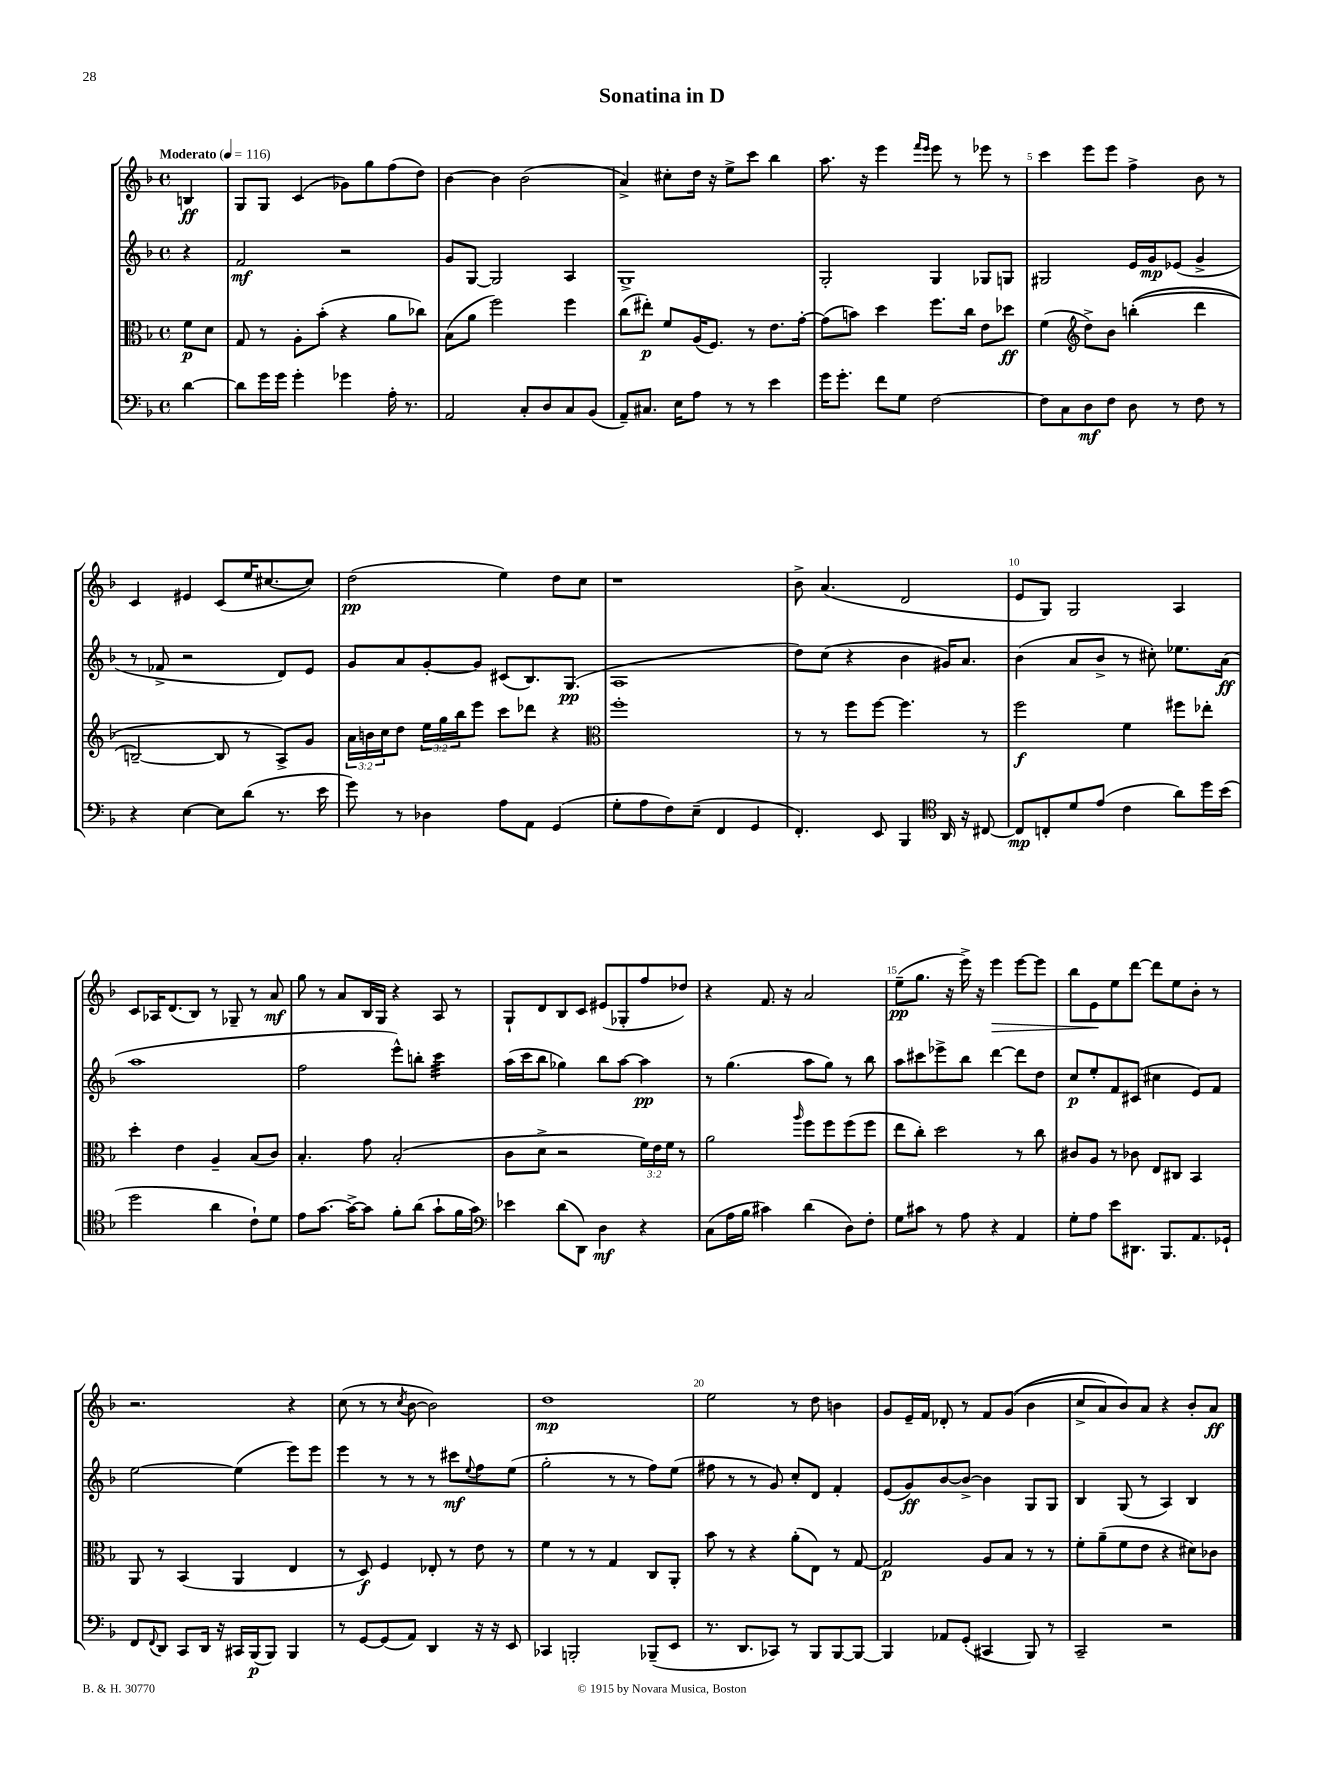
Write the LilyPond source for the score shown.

\header { title = "Sonatina in D" }
<<
\new StaffGroup <<
\new Staff = "s0" {
    \clef treble \key f \major \defaultTimeSignature \time 4/4 \partial 4 \tempo "Moderato" 4 = 116
    b4\ff |
    g8 g8 c'4( ges'8) g''8 f''8( d''8) |
    bes'4~ bes'4 bes'2( |
    a'4->) cis''8-. d''16 r16 e''8-> c'''8 bes''4 |
    a''8. r16 e'''4 \grace { f'''16 e'''16 } e'''8 r8 ees'''8 r8 |
    c'''4 e'''8 e'''8 f''4-> bes'8 r8 |
    c'4 eis'4 c'8( e''16 cis''8.~ cis''8) |
    d''2\pp( e''4) d''8 c''8 |
    r1 |
    bes'8-> a'4.( d'2 |
    e'8 g8) g2 a4 |
    c'8 aes16 d'8.( bes8) r8 ges8-- r8 a'8\mf |
    g''8 r8 a'8 bes16 g16 r4 a8 r8 |
    g8-! d'8 bes8 c'8 eis'8( ges8-. f''8 des''8) |
    r4 f'8. r16 a'2 |
    e''8--\pp( g''8. r16 e'''16->) r16 e'''4\> e'''8~ e'''8 |
    bes''8 e'8\! e''8 d'''8~ d'''8 e''8 bes'8-. r8 |
    r2. r4 |
    c''8( r8 r8 \acciaccatura { c''8 } bes'8~ bes'2) |
    d''1\mp |
    e''2 r8 d''8 b'4 |
    g'8 e'16-- f'16 des'8-. r8 f'8 g'8(\( bes'4 |
    c''8-> a'8) bes'8\) a'8 r4 bes'8-. a'8\ff \bar "|." |
}
\new Staff = "s1" {
    \clef treble \key f \major \defaultTimeSignature \time 4/4 \partial 4
    r4 |
    f'2\mf r2 |
    g'8 g8~ g2 a4 |
    g1-> |
    g2-. g4 ges8 g8 |
    gis2 e'16 g'16\mp ees'8( g'4-> |
    r8 fes'8-> r2 d'8) e'8 |
    g'8 a'8 g'8~-. g'8 cis'8( bes8.) g8.\pp( |
    a1 |
    d''8) c''8( r4 bes'4 gis'16) a'8. |
    bes'4( a'8 bes'8-> r8 cis''8-.) ees''8. a'16\ff( |
    a''1 |
    f''2 e'''8-^) b''8-. c'''4:32 |
    a''16( c'''16 bes''8 ges''4) bes''8 a''8~ a''4\pp |
    r8 g''4.( a''8 g''8) r8 bes''8 |
    a''8 cis'''8 ees'''8-> bes''8 d'''4~ d'''8 d''8 |
    c''8\p e''8-. f'8 cis'8( cis''4 e'8) f'8 |
    e''2~ e''4( e'''8) e'''8 |
    e'''4 r8 r8 r8 cis'''8\mf \appoggiatura { e''8 } f''8 e''8( |
    g''2-. r8 r8 f''8) e''8( |
    fis''8 r8 r8 g'8) c''8-. d'8 f'4-. |
    e'8( g'8\ff) bes'8~ bes'8~-> bes'4 g8 g8 |
    bes4 g8( r8 a4) bes4 \bar "|." |
}
\new Staff = "s2" {
    \clef alto \key f \major \defaultTimeSignature \time 4/4 \override Staff.TupletNumber.text = #tuplet-number::calc-fraction-text \partial 4
    f'8\p d'8 |
    g8 r8 a8-. bes'8-.( r4 a'8 ces''8) |
    bes8( a'8 f''2) f''4 |
    c''8( eis''8-.\p) f'8 a16( f8.) r8 e'8. g'16~-. |
    g'8( b'8) d''4 f''8. c''16 e'8 des''8\ff |
    f'4( \clef treble d''8->) bes'8 b''4-.(\( d'''4 |
    b2~--) b8 r8 a8->\) g'8 |
    \tuplet 3/2 { a'16 b'16 c''16 } d''8 \tuplet 3/2 { e''16 g''16 bes''16 } e'''8 c'''8 des'''8 r4 |
    \clef alto f''1-. |
    r8 r8 f''8 f''8~ f''4. r8 |
    f''2\f f'4 fis''8 ees''8-. |
    d''4-. e'4 a4-- bes8( c'8) |
    bes4.-. g'8 bes2-.( |
    c'8 d'8-> r2 \tuplet 3/2 { f'16) e'16 f'16 } r8 |
    a'2 \grace { a''16 } f''8 f''8 f''8( f''8 |
    e''8 c''8-.) d''2 r8 c''8 |
    cis'8 a8 r8 ces'8 e8 cis8 bes,4 |
    a,8 r8 bes,4( a,4 e4 |
    r8 d8\f) f4 ees8-. r8 e'8 r8 |
    f'4 r8 r8 g4 c8 a,8-. |
    bes'8 r8 r4 a'8-.( e8) r8 g8~ |
    g2\p a8 bes8 r8 r8 |
    f'8-. a'8--( f'8 e'8 r4 dis'8) ces'8 \bar "|." |
}
\new Staff = "s3" {
    \clef bass \key f \major \defaultTimeSignature \time 4/4 \partial 4
    d'4~ |
    d'8 g'16 g'16 g'4-. ges'4 a16-. r8. |
    a,2 c8-. d8 c8 bes,8( |
    a,8--) cis8. e16 a8 r8 r8 e'4 |
    g'16 g'8.-. f'8 g8 f2~ |
    f8 c8 d8\mf f8 d8 r8 f8 r8 |
    r4 e4~ e8 d'8( r8. e'16 |
    g'8) r8 des4 a8 a,8 g,4( |
    g8-. a8 f8) e8--( f,4 g,4 |
    f,4.-.) e,8 bes,,4 \clef tenor a,16 r16 cis8~ |
    cis8\mp c8-. d'8 e'8( c'4 a'8) d''16 bes'16( |
    d''2 a'4 c'8-!) d'8 |
    e'8 g'8.~ g'16~-> g'8 f'8-. a'8( g'8-! f'16 g'16) |
    \clef bass ees'4 d'8( d,8) d4\mf r4 |
    c8( a16 bes16 cis'4) d'4( d8) f8-. |
    g8 cis'8 r8 a8 r4 a,4 |
    g8-. a8 e'8 dis,8. bes,,8. a,8. ges,16-! |
    f,8 \appoggiatura { f,8 } d,8 c,8 d,16 r16 cis,16 bes,,16\p( bes,,8) bes,,4 |
    r8 g,8~ g,8( a,8) d,4 r16 r16 e,8 |
    ces,4 b,,2-. bes,,8--( e,8 |
    r8. d,8. ces,8) r8 bes,,8 bes,,8~ bes,,8~ |
    bes,,4 aes,8 g,8-.( cis,4 bes,,8) r8 |
    c,2-- r2 \bar "|." |
}
>>
>>
\layout { \context { \Score \override BarNumber.break-visibility = ##(#f #t #t) barNumberVisibility = #(every-nth-bar-number-visible 5) } }
